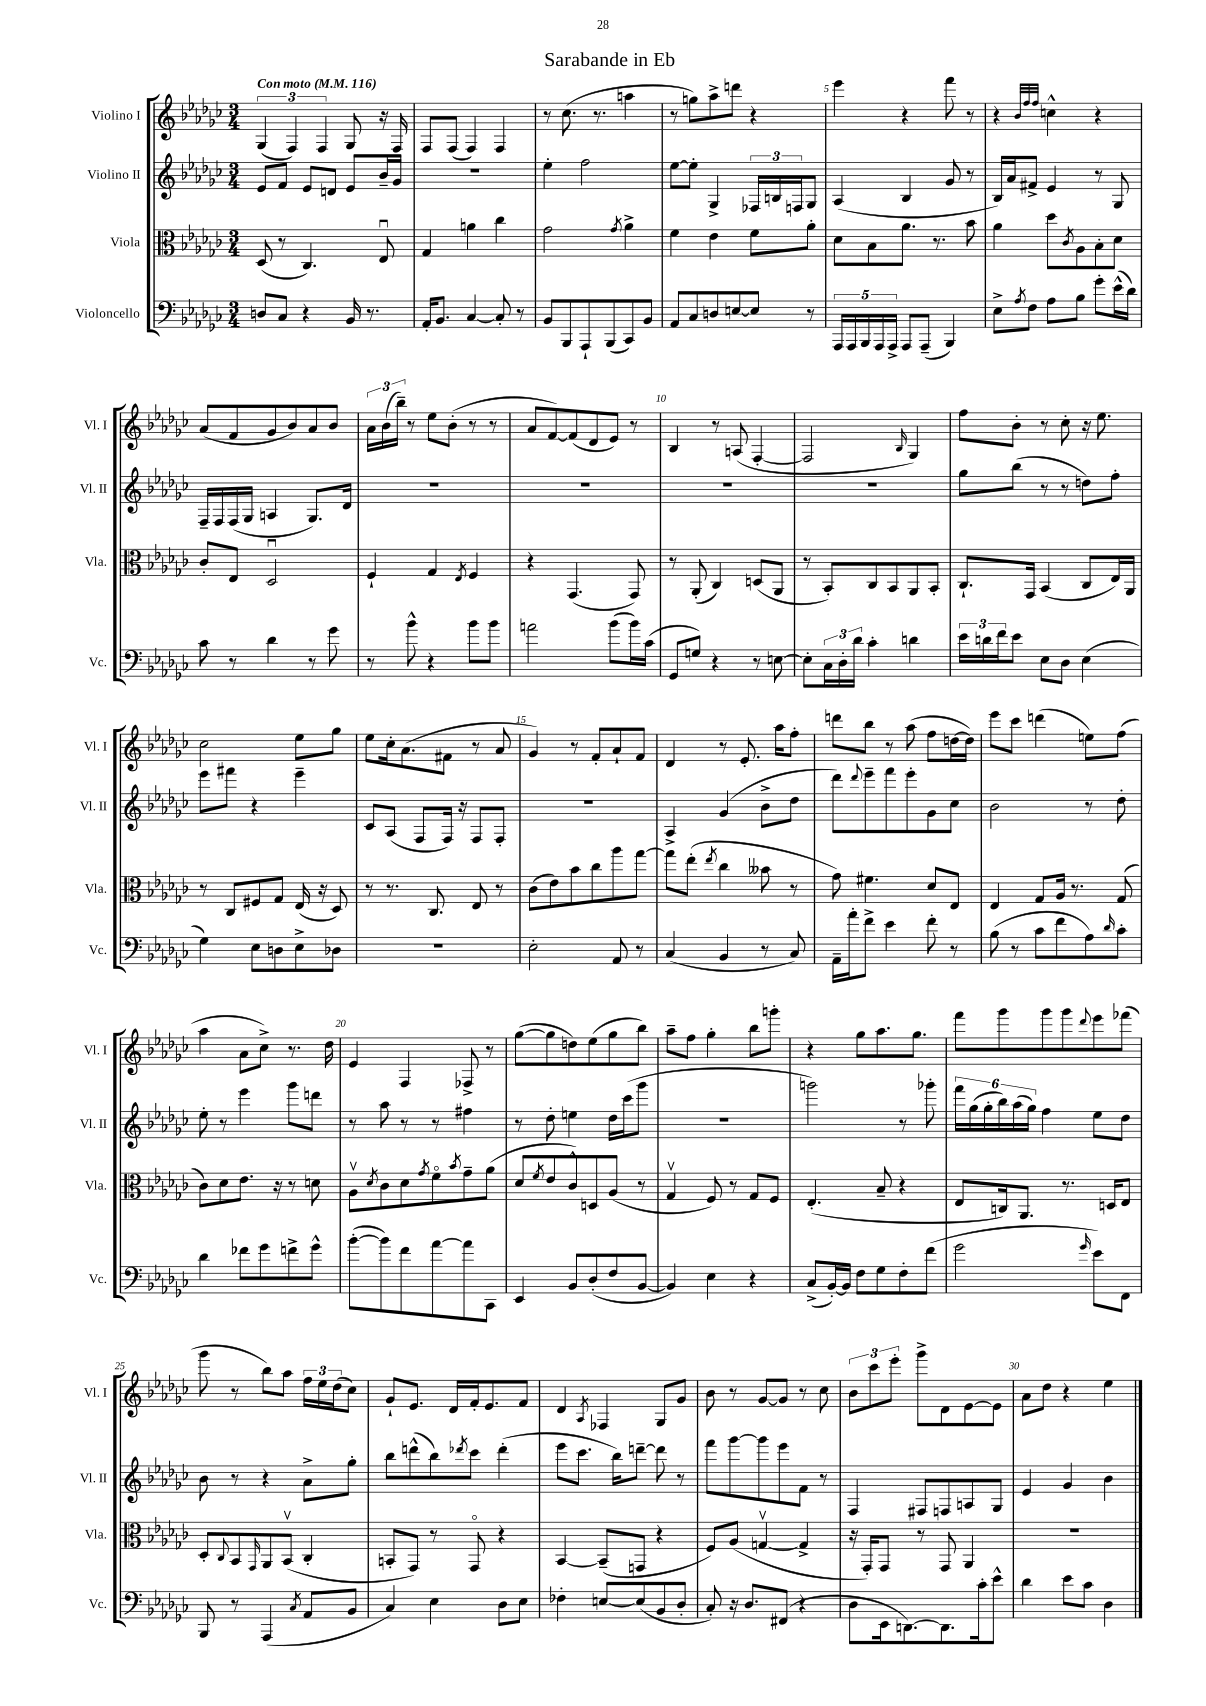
\header { title = "Sarabande in Eb" }
<<
\new StaffGroup <<
\new Staff = "s0" \with { instrumentName = "Violino I" shortInstrumentName = "Vl. I" } {
    \clef treble \key ges \major \numericTimeSignature \time 3/4 \tempo "Con moto" 4 = 116
    \tuplet 3/2 { ges4( f4) f4 } ges8 r16 f16 |
    f8 f8( f4) f4 |
    r8 ces''8.( r8. a''4 |
    r8 g''8) aes''8-> d'''8 r4 |
    ees'''4 r4 f'''8 r8 |
    r4 \grace { bes'32 f''32 f''32 } c''4-^ r4 |
    aes'8( f'8 ges'8 bes'8) aes'8 bes'8 |
    \tuplet 3/2 { aes'16 bes'16( bes''16--) } r8 ees''8 bes'8-.( r8 r8 |
    aes'8 f'8~) f'8( des'8 ees'8) r8 |
    bes4 r8 a8( f4~-. |
    f2 \grace { bes16 } ges4) |
    f''8 bes'8-. r8 ces''8-. r16 ees''8. |
    ces''2 ees''8 ges''8 |
    ees''8 ces''16-. aes'8.( fis'8 r8 aes'8 |
    ges'4) r8 f'8-. aes'8-! f'8 |
    des'4 r8 ees'8.-. aes''16 f''8-. |
    d'''8 bes''8 r8 aes''8( f''8 d''16~ d''16) |
    ees'''8 ces'''8 d'''4( e''8) f''8( |
    aes''4 aes'8 ces''8->) r8. des''16 |
    ees'4 f4 fes8-> r8 |
    ges''8~( ges''8 d''8) ees''8( ges''8 bes''8) |
    aes''8-- f''8 ges''4-. bes''8 g'''8-. |
    r4 ges''8 aes''8. ges''8. |
    f'''8 ges'''8 ges'''8 ges'''8 \appoggiatura { des'''8 } ees'''8 fes'''8( |
    ges'''8 r8 bes''8) aes''8 \tuplet 3/2 { f''16 ees''16 des''16( } ces''8) |
    ges'8-! ees'8. des'16 f'16-. ees'8. f'8 |
    des'4 \acciaccatura { aes8 } fes4 ges8 ges'8 |
    bes'8 r8 ges'8~ ges'8 r8 ces''8 |
    \tuplet 3/2 { bes'8 ces'''8 ees'''8-. } ges'''8-> des'8 ees'8~ ees'8 |
    aes'8 des''8 r4 ees''4 \bar "|." |
}
\new Staff = "s1" \with { instrumentName = "Violino II" shortInstrumentName = "Vl. II" } {
    \clef treble \key ges \major \numericTimeSignature \time 3/4
    ees'8 f'8 ees'8 d'8 ees'8 bes'16-- ges'16 |
    R2. |
    ees''4-. f''2 |
    ees''8~ ees''8-. ges4-> \tuplet 3/2 { fes16 b16 f16 } ges8 |
    aes4( bes4 ges'8 r8 |
    bes16) aes'16 fis'8-> ees'4 r8 ges8 |
    f16-- f16 f16( ges16 a4 ges8.) des'16 |
    R2. |
    R2. |
    R2. |
    R2. |
    ges''8 bes''8( r8 r8 d''8) f''8-. |
    ees'''8 fis'''8 r4 ees'''4-- |
    ces'8 aes8( f8 f16) r16 f8 f8-. |
    R2. |
    aes4-> ges'4( bes'8-> des''8 |
    des'''8) \appoggiatura { des'''8 } ees'''8-- f'''8 ees'''8-. ges'8 ces''8 |
    bes'2 r8 des''8-. |
    ees''8-. r8 ees'''4 ges'''8 d'''8 |
    r8 aes''8 r8 r8 fis''4 |
    r8 des''8-. e''4 des''16 ces'''16( ges'''8 |
    R2. |
    g'''2) r8 ges'''8-. |
    \tuplet 6/4 { f'''16 ges''16( ges''16-. bes''16) aes''16( ges''16) } f''4 ees''8 des''8 |
    bes'8 r8 r4 aes'8-> ges''8-. |
    bes''8 d'''8-^( bes''8) \acciaccatura { des'''8 } ces'''8 des'''4-.( |
    ees'''8 ces'''8. bes''16) d'''8~-- d'''8 r8 |
    f'''8 ges'''8~ ges'''8 ees'''8 f'8 r8 |
    f4 fis8 f8 a8 ges8 |
    ees'4 ges'4 bes'4 \bar "|." |
}
\new Staff = "s2" \with { instrumentName = "Viola" shortInstrumentName = "Vla." } {
    \clef alto \key ges \major \numericTimeSignature \time 3/4
    des8( r8 ces4.) ees8\downbow |
    ges4 a'4 ces''4 |
    ges'2 \acciaccatura { ges'8 } aes'4-> |
    f'4 ees'4 f'8 aes'8-. |
    des'8 bes8 aes'8. r8. bes'8 |
    aes'4 des''8 \acciaccatura { ces'8 } aes8 bes8-. des'8 |
    ces'8-. ees8 des2\downbow |
    f4-! ges4 \acciaccatura { ees8 } f4 |
    r4 ges,4.( ges,8) |
    r8 aes,8-.( ces4) d8( aes,8 |
    r8 bes,8-.) ces8 bes,8 aes,8 bes,8-. |
    ces8.-! ges,16 bes,4( ces8 ees16) aes,16 |
    r8 ces8 fis8 ges8 ees16( r16 des8) |
    r8 r8. ces8. ees8 r8 |
    ces'8( ees'8) bes'8 ces''8 aes''8 ges''8~ |
    ges''8 ees''8-.( \acciaccatura { ees''8 } ces''4 beses'8 r8 |
    ges'8) fis'4. des'8 ees8 |
    ees4 ges8 aes16 r8. ges8( |
    ces'8) des'8 ees'8. r16 r8 d'8 |
    aes8\upbow \acciaccatura { des'8 } ces'8 des'8 \acciaccatura { ges'8 } f'8\flageolet \acciaccatura { bes'8 } ges'8-- aes'8( |
    des'8 \acciaccatura { f'8 } ees'8 ces'8-^) d8 aes8( r8 |
    ges4\upbow f8) r8 ges8 f8 |
    ees4.-.( bes8-- r4 |
    ees8 c16) aes,8. r8. d16 ees8 |
    des8-. \appoggiatura { ces8 } bes,8 \grace { ges,16 } aes,8 bes,8\upbow( ces4-. |
    b,8-. ges,8) r8 ges,8\flageolet r4 |
    bes,4~ bes,8--( g,8 r4 |
    f8) aes8( g4~\upbow g4-> |
    r16 ges,16-.) ges,8 r8 ges,8 aes,4 |
    R2. \bar "|." |
}
\new Staff = "s3" \with { instrumentName = "Violoncello" shortInstrumentName = "Vc." } {
    \clef bass \key ges \major \numericTimeSignature \time 3/4
    d8 ces8 r4 bes,16 r8. |
    aes,16-. bes,8. ces4~ ces8-. r8 |
    bes,8 bes,,8 aes,,8-! bes,,8( ces,8) bes,8 |
    aes,8 ces8 d8 e8~ e8 r8 |
    \tuplet 5/4 { aes,,16 aes,,16 bes,,16 aes,,16 aes,,16-> } aes,,8 aes,,8--( bes,,4) |
    ees8-> \acciaccatura { aes8 } f8 aes8 bes8 ges'8-. ees'16-^( des'16) |
    ces'8 r8 des'4 r8 ges'8 |
    r8 bes'8-^ r4 bes'8 bes'8 |
    a'2 bes'8( bes'16) ces'16( |
    ges,8 g8) r4 r8 e8~ |
    e8-. \tuplet 3/2 { ces16 des16-. des'16 } ces'4-. d'4 |
    \tuplet 3/2 { ees'16 d'16 f'16 } ees'8 ees8 des8 ees4( |
    ges4) ees8 d8 ees8-> des8 |
    R2. |
    ees2-. aes,8 r8 |
    ces4( bes,4 r8 ces8) |
    aes,16-- aes'16-. f'8-> ees'4 f'8-. r8 |
    bes8( r8 ces'8 f'8 aes8) \grace { des'16 } ces'8-. |
    des'4 fes'8 ges'8 f'8-> ges'8-^ |
    bes'8~-.( bes'8) f'8 aes'8~ aes'8 ces,8 |
    ees,4 bes,8 des8-.( f8 bes,8~ |
    bes,4) ees4 r4 |
    ces8->( bes,16~-.) bes,16 f8 ges8 f8-. f'8( |
    ges'2 \grace { ges'16 } ees'8) f,8 |
    bes,,8 r8 aes,,4( \acciaccatura { ces8 } aes,8 bes,8 |
    ces4) ees4 des8 ees8 |
    fes4-. e8~ e8( bes,8 des8-. |
    ces8-.) r16 des8. fis,8( r4 |
    des8 ees,16 d,8.~) d,8. ces'16-. ees'8-^ |
    des'4 ees'8 ces'8 des4 \bar "|." |
}
>>
>>
\layout { \context { \Score \override BarNumber.break-visibility = ##(#f #t #t) barNumberVisibility = #(every-nth-bar-number-visible 5) } }
